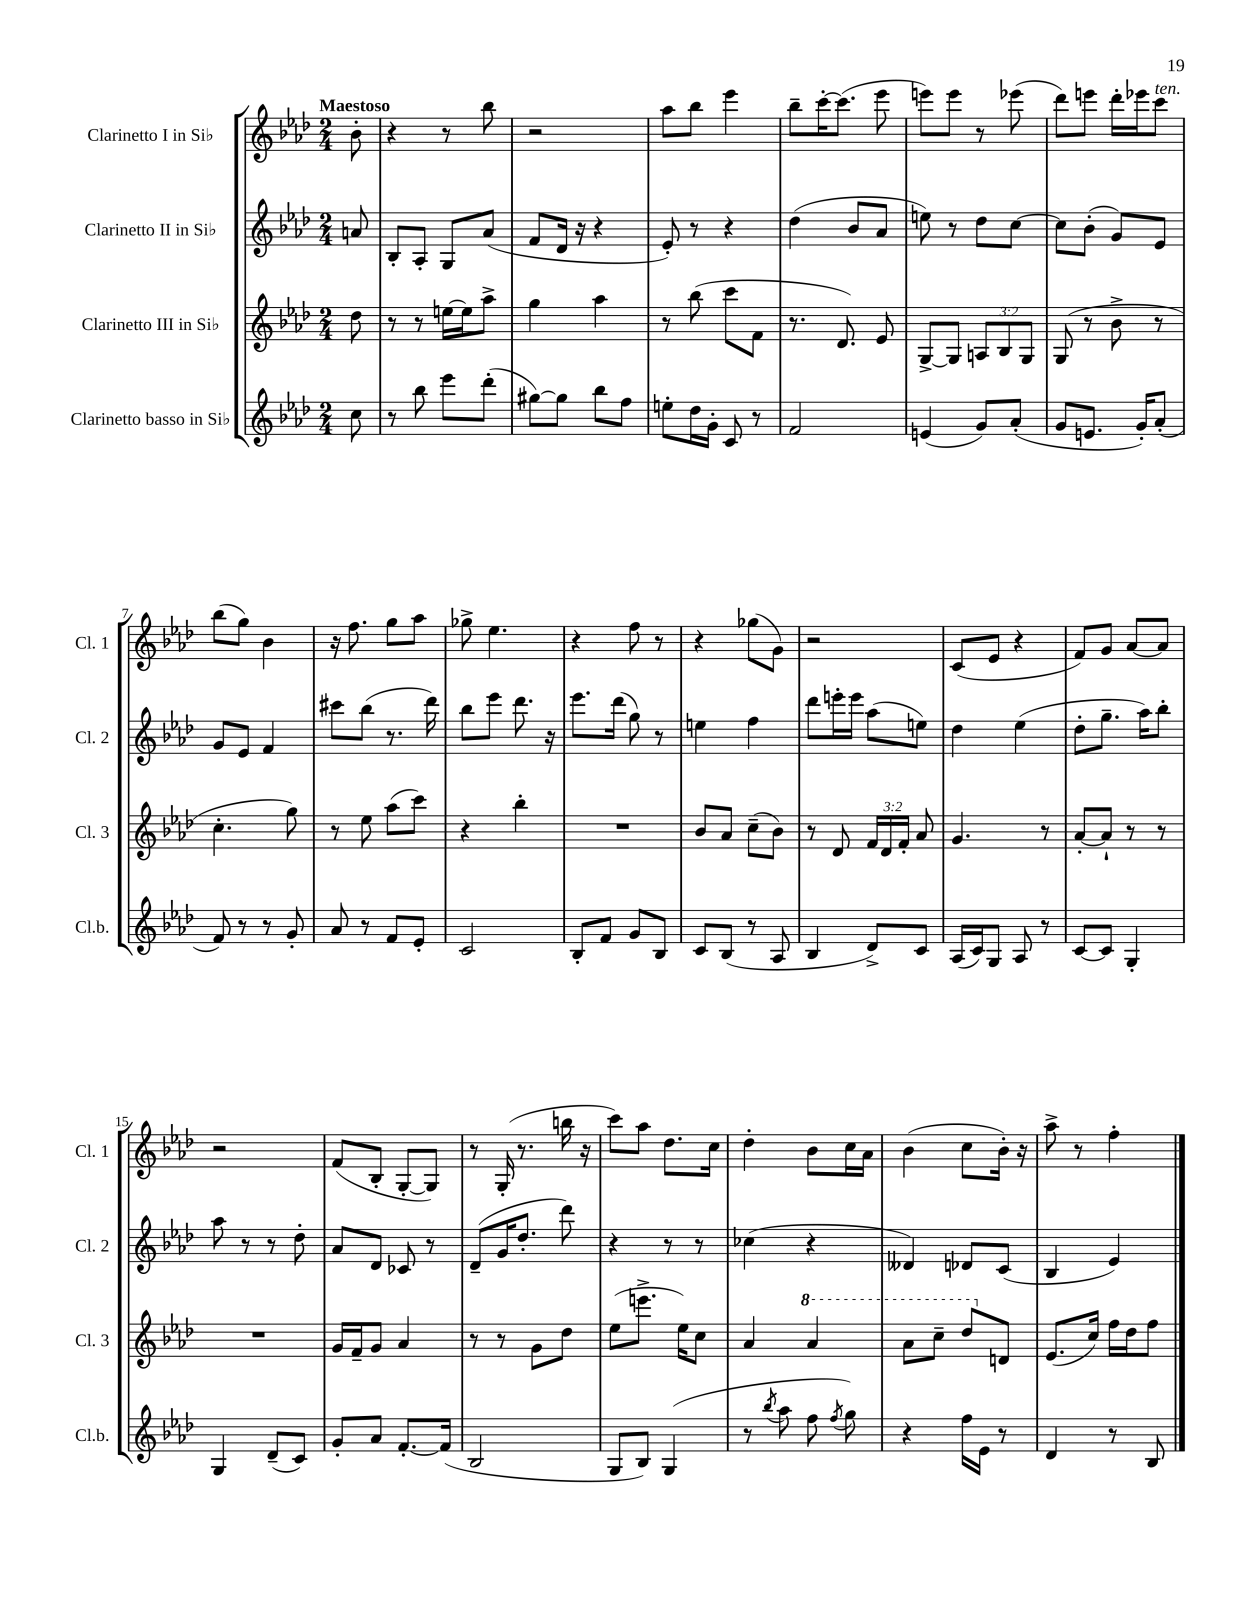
<<
\new StaffGroup <<
\new Staff = "s0" \with { instrumentName = "Clarinetto I in Sib" shortInstrumentName = "Cl. 1" } {
    \clef treble \key aes \major \numericTimeSignature \time 2/4 \partial 8 \tempo "Maestoso"
    \autoBeamOff bes'8-. |
    r4 r8 bes''8 |
    r2 |
    aes''8[ bes''8] ees'''4 |
    bes''8[-- c'''16~-. c'''8.]( ees'''8 |
    e'''8[) e'''8] r8 ees'''8( |
    des'''8[) e'''8] des'''16[-. ees'''16 c'''8]^\markup { \italic "ten." } |
    bes''8[( g''8]) bes'4 |
    r16 f''8. g''8[ aes''8] |
    ges''8-> ees''4. |
    r4 f''8 r8 |
    r4 ges''8[( g'8]) |
    r2 |
    c'8[( ees'8] r4 |
    f'8[) g'8] aes'8[~ aes'8] |
    r2 |
    f'8[( bes8]-. g8[~-. g8]) |
    r8 g16-.( r8. b''16 r16 |
    c'''8[) aes''8] des''8.[ c''16] |
    des''4-. bes'8[ c''16 aes'16] |
    bes'4( c''8[ bes'16]-.) r16 |
    aes''8-> r8 f''4-. \bar "|." |
}
\new Staff = "s1" \with { instrumentName = "Clarinetto II in Sib" shortInstrumentName = "Cl. 2" } {
    \clef treble \key aes \major \numericTimeSignature \time 2/4 \partial 8
    \autoBeamOff a'8 |
    bes8[-. aes8]-. g8[ aes'8]( |
    f'8[ des'16] r16 r4 |
    ees'8-.) r8 r4 |
    des''4( bes'8[ aes'8] |
    e''8) r8 des''8[ c''8]~ |
    c''8[ bes'8]-.( g'8[) ees'8] |
    g'8[ ees'8] f'4 |
    cis'''8[ bes''8]( r8. des'''16) |
    bes''8[ ees'''8] des'''8. r16 |
    ees'''8.[ des'''16]( g''8) r8 |
    e''4 f''4 |
    des'''8[ e'''16-. e'''16] aes''8[( e''8]) |
    des''4 ees''4( |
    des''8[-. g''8.]-- aes''16[) bes''8]-. |
    aes''8 r8 r8 des''8-. |
    aes'8[ des'8] ces'8 r8 |
    des'8[--( g'16 des''8.]-. des'''8) |
    r4 r8 r8 |
    ces''4( r4 |
    deses'4) des'8[ c'8]( |
    bes4 ees'4) \bar "|." |
}
\new Staff = "s2" \with { instrumentName = "Clarinetto III in Sib" shortInstrumentName = "Cl. 3" } {
    \clef treble \key aes \major \numericTimeSignature \time 2/4 \override Staff.TupletNumber.text = #tuplet-number::calc-fraction-text \partial 8
    \autoBeamOff des''8 |
    r8 r8 e''16[~ e''16 aes''8]-> |
    g''4 aes''4 |
    r8 bes''8( c'''8[ f'8] |
    r8. des'8.) ees'8 |
    g8[~-> g8] \tuplet 3/2 { a8[ bes8 g8] } |
    g8( r8 bes'8-> r8 |
    c''4.-. g''8) |
    r8 ees''8 aes''8[( c'''8]) |
    r4 bes''4-. |
    R2 |
    bes'8[ aes'8] c''8[--( bes'8]) |
    r8 des'8 \tuplet 3/2 { f'16[ des'16 f'16]-. } aes'8 |
    g'4. r8 |
    aes'8[~-. aes'8]-! r8 r8 |
    R2 |
    g'16[ f'16-- g'8] aes'4 |
    r8 r8 g'8[ des''8] |
    ees''8[( e'''8.]-> ees''16[) c''8] |
    aes'4 \ottava #1 aes''4 |
    aes''8[ c'''8]-- des'''8[ \ottava #0 d'8] |
    ees'8.[( c''16]) f''16[ des''16 f''8] \bar "|." |
}
\new Staff = "s3" \with { instrumentName = "Clarinetto basso in Sib" shortInstrumentName = "Cl.b." } {
    \clef treble \key aes \major \numericTimeSignature \time 2/4 \partial 8
    \autoBeamOff c''8 |
    r8 bes''8 ees'''8[ des'''8]-.( |
    gis''8[~) gis''8] bes''8[ f''8] |
    e''8[-. des''16 g'16]-. c'8 r8 |
    f'2 |
    e'4( g'8[) aes'8]-.( |
    g'8[ e'8.] g'16[-.) aes'8]-.( |
    f'8) r8 r8 g'8-. |
    aes'8 r8 f'8[ ees'8]-. |
    c'2 |
    bes8[-. f'8] g'8[ bes8] |
    c'8[ bes8]( r8 aes8 |
    bes4 des'8[->) c'8] |
    aes16[( c'16) g8] aes8 r8 |
    c'8[~ c'8] g4-. |
    g4 des'8[--( c'8]) |
    g'8[-. aes'8] f'8.[~-. f'16]( |
    bes2 |
    g8[ bes8]) g4( |
    r8 \acciaccatura { bes''8 } aes''8 f''8 \acciaccatura { f''8 } g''8) |
    r4 f''16[ ees'16] r8 |
    des'4 r8 bes8 \bar "|." |
}
>>
>>
